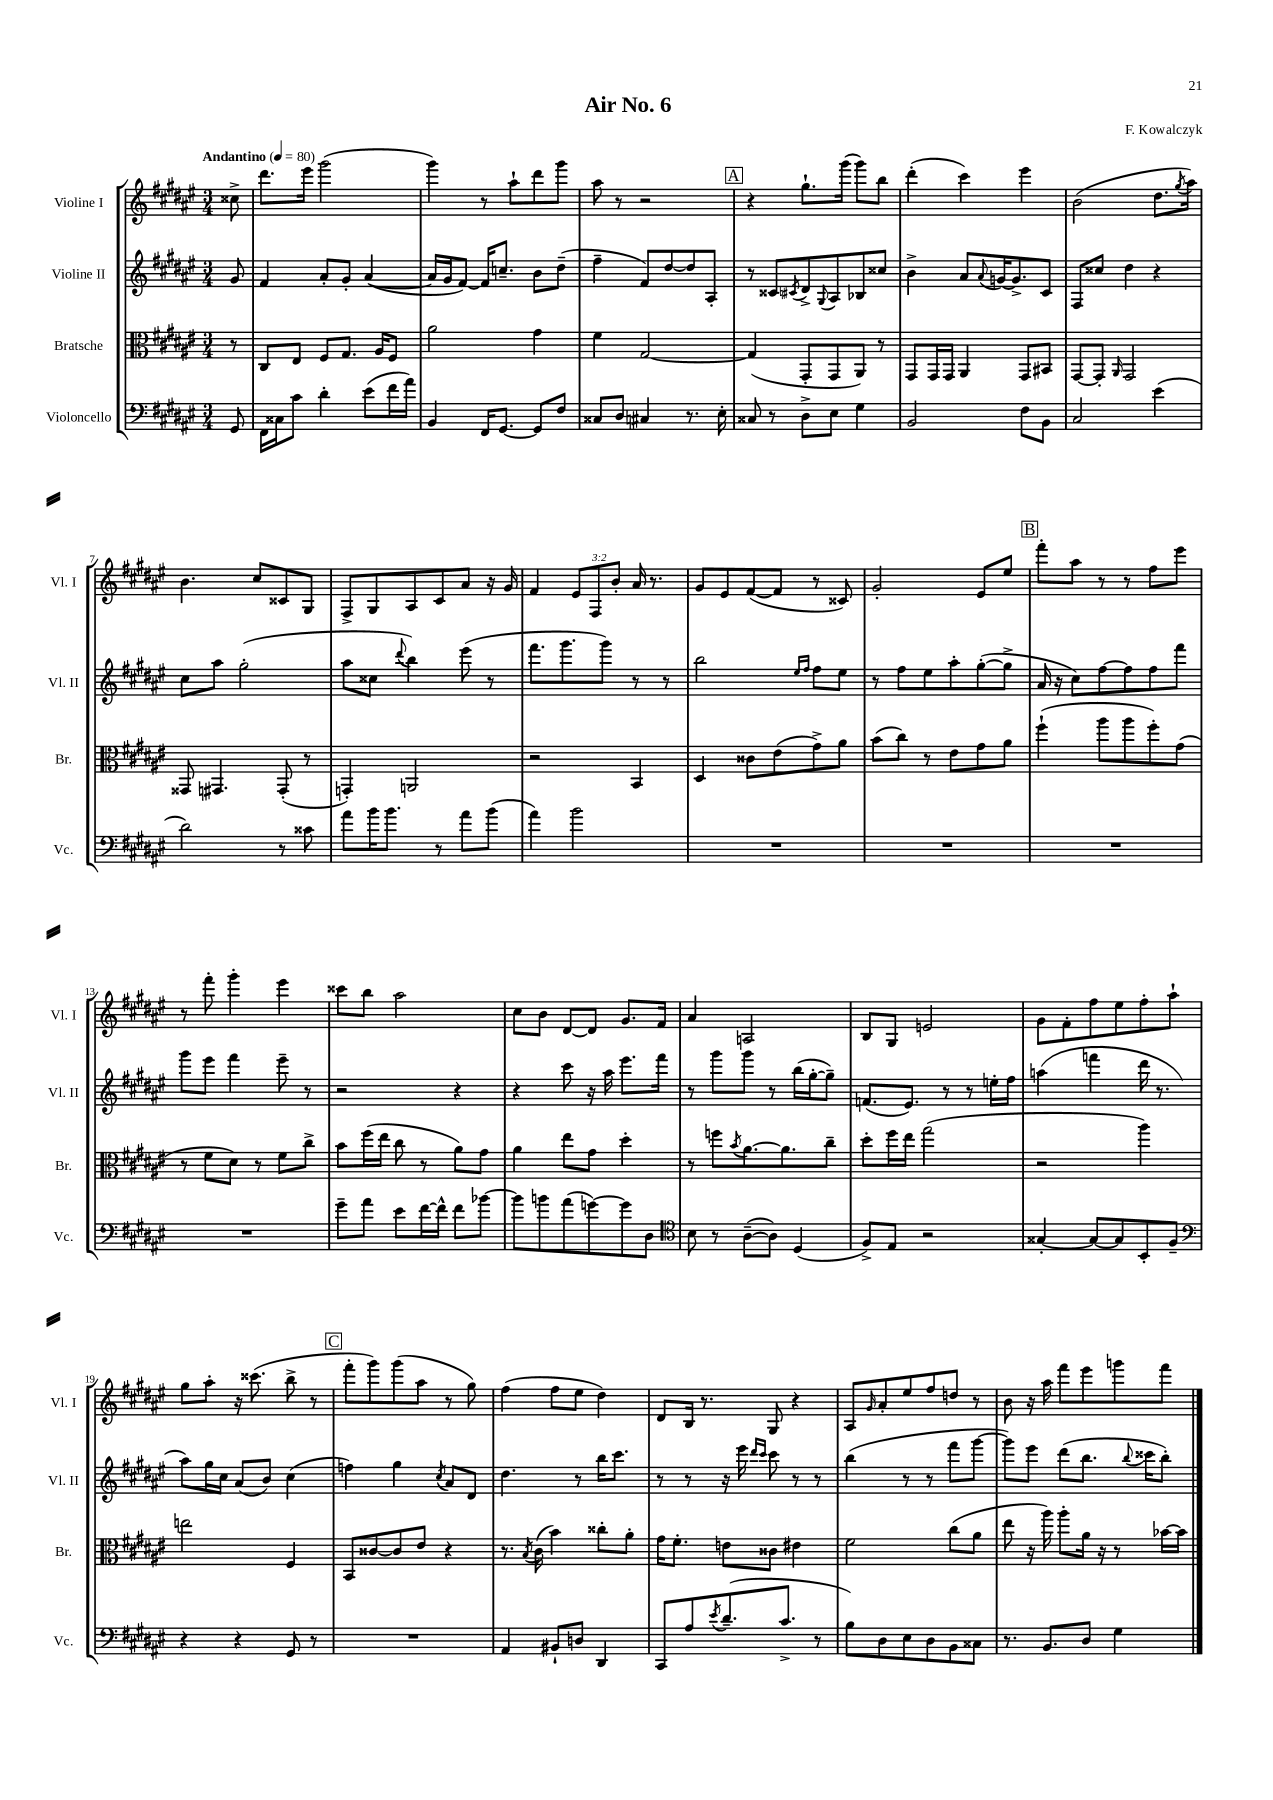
\header { title = "Air No. 6" composer = "F. Kowalczyk" }
<<
\new StaffGroup <<
\new Staff = "s0" \with { instrumentName = "Violine I" shortInstrumentName = "Vl. I" } {
    \clef treble \key fis \major \numericTimeSignature \time 3/4 \override Staff.TupletNumber.text = #tuplet-number::calc-fraction-text \partial 8 \tempo "Andantino" 4 = 80
    cisis''8-> |
    dis'''8. eis'''16 gis'''2( |
    gis'''4) r8 ais''8-! dis'''8 gis'''8 |
    ais''8 r8 r2 |
    \mark \markup { \box "A" } r4 gis''8.-! gis'''16( gis'''8) b''8 |
    dis'''4-.( cis'''4) eis'''4 |
    b'2( dis''8. \acciaccatura { gis''8 } ais''16) |
    b'4. cis''8 cisis'8 gis8 |
    fis8-> gis8 ais8 cis'8 ais'8 r16 gis'16 |
    fis'4 \tuplet 3/2 { eis'8 fis8 b'8-. } ais'16 r8. |
    gis'8 eis'8 fis'8~( fis'8 r8 cisis'8) |
    gis'2-. eis'8 eis''8 |
    \mark \markup { \box "B" } fis'''8-. ais''8 r8 r8 fis''8 eis'''8 |
    r8 fis'''8-. gis'''4-. eis'''4 |
    cisis'''8 b''8 ais''2 |
    cis''8 b'8 dis'8~ dis'8 gis'8. fis'16 |
    ais'4 a2 |
    b8 gis8 e'2 |
    gis'8 fis'8-. fis''8 eis''8 fis''8-. ais''8-! |
    gis''8 ais''8-. r16 cisis'''8.( b''8-> r8 |
    \mark \markup { \box "C" } fis'''8-. gis'''8) gis'''8( ais''8 r8 gis''8) |
    fis''4( fis''8 eis''8 dis''4) |
    dis'8 b16 r8. gis8 r4 |
    ais8 \grace { gis'16 } ais'8-. eis''8 fis''8 d''8 r8 |
    b'8 r16 ais''16 fis'''8 eis'''8 g'''8 fis'''8 \bar "|." |
}
\new Staff = "s1" \with { instrumentName = "Violine II" shortInstrumentName = "Vl. II" } {
    \clef treble \key fis \major \numericTimeSignature \time 3/4 \partial 8
    gis'8 |
    fis'4 ais'8-. gis'8-. ais'4~( |
    ais'16 gis'16 fis'8~) fis'16 c''8.-- b'8 dis''8--( |
    fis''4-- fis'8) dis''8~ dis''8 ais8-. |
    \mark \markup { \box "A" } r8 cisis'8 \acciaccatura { cis'8 } dis'8-> \appoggiatura { gis8 } ais8 bes8 cisis''8 |
    b'4-> ais'8 \appoggiatura { ais'8 } g'16~ g'8.-> cis'8 |
    fis8 cisis''8 dis''4 r4 |
    cis''8 ais''8 gis''2-.( |
    ais''8 cisis''8 \appoggiatura { dis'''8 } b''4) eis'''8( r8 |
    fis'''8. gis'''8. gis'''8) r8 r8 |
    b''2 \grace { eis''16 fis''16 } fis''8 eis''8 |
    r8 fis''8 eis''8 ais''8-. gis''8~-.( gis''8-> |
    \mark \markup { \box "B" } ais'16 r16 cis''8) fis''8~ fis''8 fis''8 fis'''8 |
    gis'''8 eis'''8 fis'''4 eis'''8-- r8 |
    r2 r4 |
    r4 cis'''8 r16 ais''16 eis'''8. fis'''16 |
    r8 gis'''8 gis'''8 r8 b''16( gis''16~-. gis''8--) |
    f'8.( eis'8.) r8 r8 e''16-. fis''16 |
    a''4( f'''4 dis'''16 r8. |
    ais''8) gis''16 cis''16 ais'8( b'8) cis''4( |
    \mark \markup { \box "C" } f''4) gis''4 \acciaccatura { cis''8 } ais'8 dis'8 |
    dis''4. r8 b''16 cis'''8. |
    r8 r8 r16 eis'''16 \grace { dis'''16 cis'''16 } cis'''8 r8 r8 |
    b''4( r8 r8 fis'''8 gis'''8~ |
    gis'''8) eis'''8 dis'''8( b''8. \appoggiatura { b''8 } cisis'''16 b''8-.) \bar "|." |
}
\new Staff = "s2" \with { instrumentName = "Bratsche" shortInstrumentName = "Br." } {
    \clef alto \key fis \major \numericTimeSignature \time 3/4 \partial 8
    r8 |
    cis8 eis8 fis8 gis8. ais16 fis8 |
    ais'2 gis'4 |
    fis'4 gis2~ |
    \mark \markup { \box "A" } gis4( gis,8-. gis,8 ais,8) r8 |
    gis,8 gis,16 gis,16 ais,4 gis,8 bis,8 |
    gis,8~ gis,8-. \grace { ais,16 } gis,2 |
    gisis,8 gis,4. gis,8-.( r8 |
    g,4-.) a,2 |
    r2 b,4 |
    dis4 cisis'8 eis'8( gis'8->) ais'8 |
    b'8( cis''8) r8 eis'8 gis'8 ais'8 |
    \mark \markup { \box "B" } fis''4-!( ais''8 ais''8 fis''8-.) gis'8( |
    r8 fis'8 dis'8) r8 fis'8 cis''8-> |
    b'8 fis''16( eis''16 cis''8 r8 ais'8) gis'8 |
    ais'4 eis''8 gis'8 dis''4-. |
    r8 f''8 \acciaccatura { b'8 } ais'8.~ ais'8. cis''8-- |
    dis''8-. fis''16 eis''16 gis''2( |
    r2 ais''4) |
    e''2 fis4 |
    \mark \markup { \box "C" } b,8 cisis'8~ cisis'8 eis'8 r4 |
    r8. \acciaccatura { b8 } cis'16( b'4) cisis''8-. ais'8-. |
    gis'16 fis'8.-. e'8 cisis'8 eis'4 |
    fis'2 cis''8( ais'8 |
    eis''8 r16 ais''16) ais''8-. ais'16 r16 r8 bes'16~ bes'16 \bar "|." |
}
\new Staff = "s3" \with { instrumentName = "Violoncello" shortInstrumentName = "Vc." } {
    \clef bass \key fis \major \numericTimeSignature \time 3/4 \partial 8
    gis,8 |
    fis,16 cisis16 cis'8 dis'4-. eis'8( fis'16 ais'16) |
    b,4 fis,16 gis,8.~ gis,8 fis8 |
    cisis8 dis8 cis4 r8. eis16-. |
    \mark \markup { \box "A" } cisis8 r8 dis8-> eis8 gis4 |
    b,2 fis8 b,8 |
    cis2 eis'4( |
    dis'2) r8 cisis'8 |
    ais'8 b'16 b'8. r8 ais'8 b'8( |
    ais'4) b'2 |
    R2. |
    R2. |
    \mark \markup { \box "B" } R2. |
    R2. |
    gis'8-- ais'8 eis'8 fis'16~ fis'16-^ fis'8 bes'8~ |
    bes'8 b'8 ais'8( g'8~) g'8 dis8 |
    \clef tenor b8 r8 ais8~--( ais8) dis4( |
    fis8->) eis8 r2 |
    gisis4~-. gisis8~ gisis8 b,8-. fis8-- |
    \clef bass r4 r4 gis,8 r8 |
    \mark \markup { \box "C" } R2. |
    ais,4 bis,8-! d8 dis,4 |
    cis,8 ais8 \acciaccatura { eis'8 } dis'8.--( cis'8.-> r8 |
    b8) dis8 eis8 dis8 b,8 cisis8 |
    r8. b,8. dis8 gis4 \bar "|." |
}
>>
>>
